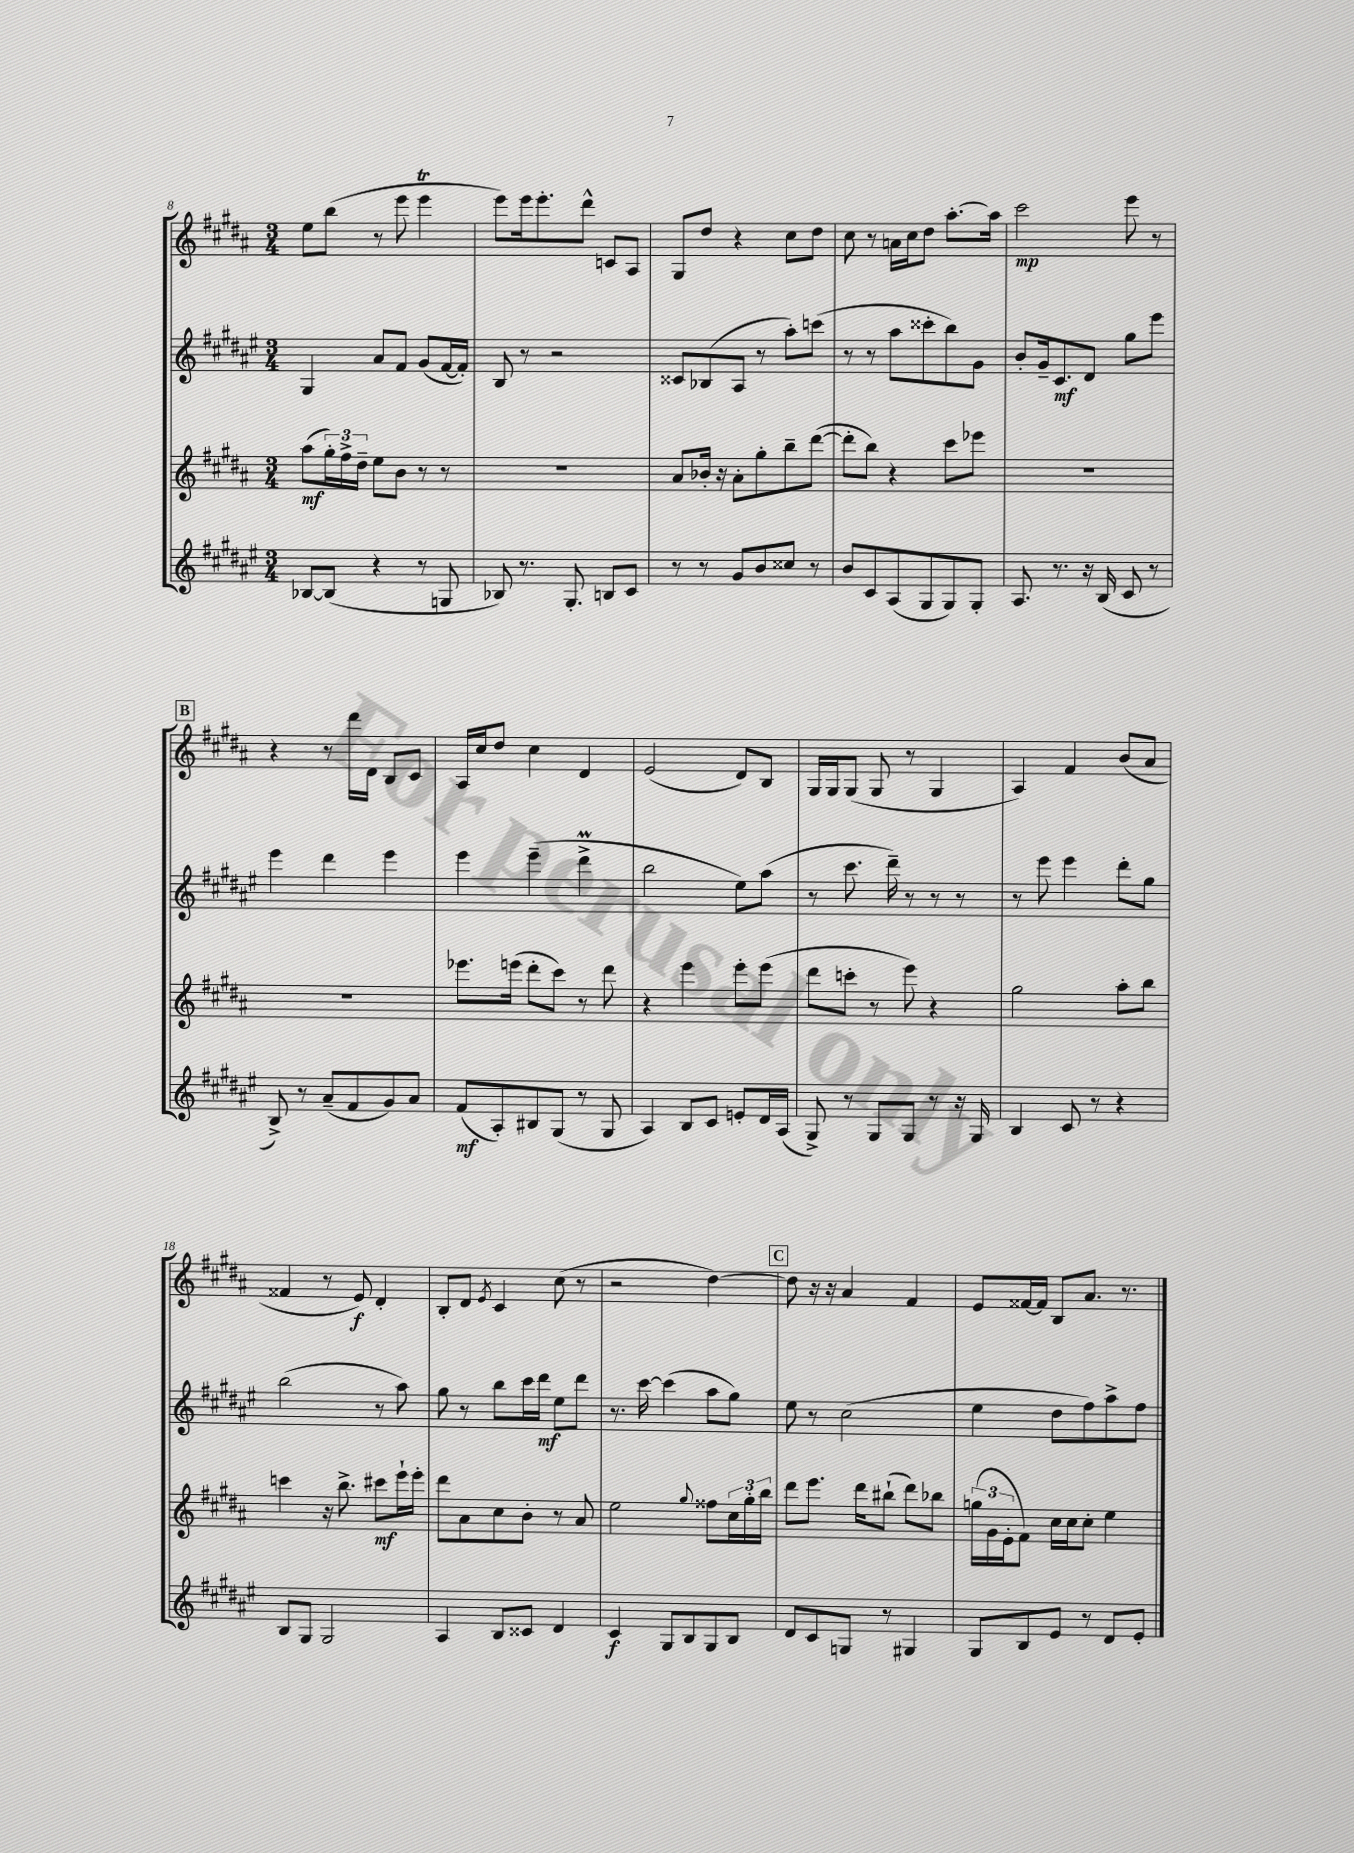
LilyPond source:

<<
\new StaffGroup <<
\new Staff = "s0" {
    \clef treble \key b \major \numericTimeSignature \time 3/4
    e''8 b''8( r8 e'''8 e'''4\trill |
    e'''8) e'''16 e'''8.-. dis'''8-^ c'8 ais8 |
    gis8 dis''8 r4 cis''8 dis''8 |
    cis''8 r8 a'16 cis''16 dis''8 ais''8.~-. ais''16 |
    cis'''2\mp e'''8 r8 |
    \mark \markup { \box "B" } r4 r8 dis'''16 dis'16 b8 cis'8 |
    ais16 cis''16 dis''8 cis''4 dis'4 |
    e'2( dis'8) b8 |
    gis16 gis16 gis8( gis8 r8 gis4 |
    ais4) fis'4 b'8( ais'8 |
    fisis'4 r8 e'8\f) dis'4-. |
    b8-. dis'8 \acciaccatura { e'8 } cis'4 cis''8( r8 |
    r2 dis''4~) |
    \mark \markup { \box "C" } dis''8 r16 r16 ais'4 fis'4 |
    e'8 fisis'16~ fisis'16 b8 ais'8. r8. \bar "|." |
}
\new Staff = "s1" {
    \clef treble \key fis \major \numericTimeSignature \time 3/4
    gis4 ais'8 fis'8 gis'8( fis'16~ fis'16-.) |
    b8 r8 r2 |
    cisis'8 bes8( ais8 r8 ais''8-.) c'''8( |
    r8 r8 ais''8 cisis'''8-. b''8) gis'8 |
    b'8-. gis'16-- cis'8.\mf dis'8 gis''8 eis'''8 |
    \mark \markup { \box "B" } eis'''4 dis'''4 eis'''4 |
    eis'''4 eis'''4--( dis'''4->\prall |
    b''2 eis''8) ais''8( |
    r8 cis'''8. dis'''16--) r8 r8 r8 |
    r8 eis'''8 eis'''4 dis'''8-. gis''8 |
    b''2( r8 ais''8) |
    gis''8 r8 b''8 cis'''16 dis'''16\mf eis''8 dis'''8 |
    r8. cis'''16~ cis'''4( ais''8 gis''8) |
    \mark \markup { \box "C" } eis''8 r8 cis''2( |
    eis''4 dis''8 fis''8) ais''8-> fis''8 \bar "|." |
}
\new Staff = "s2" {
    \clef treble \key b \major \numericTimeSignature \time 3/4
    ais''8\mf( \tuplet 3/2 { gis''16-.) fis''16-> dis''16-- } e''8 b'8 r8 r8 |
    R2. |
    ais'8 bes'16-. r16 ais'8-. gis''8-. b''8-- dis'''8~( |
    dis'''8-. b''8) r4 cis'''8 ees'''8 |
    R2. |
    \mark \markup { \box "B" } R2. |
    ees'''8. e'''16( dis'''8-. cis'''8) r8 dis'''8 |
    r4 e'''4 e'''8-. e'''8( |
    dis'''8 c'''8-. r8 e'''8) r4 |
    gis''2 ais''8-. b''8 |
    c'''4 r16 b''8.-> cis'''8\mf e'''16-! e'''16-. |
    dis'''8 ais'8 cis''8 b'8-. r8 ais'8 |
    e''2 \appoggiatura { gis''8 } fisis''8 \tuplet 3/2 { cis''16 gis''16-. b''16 } |
    \mark \markup { \box "C" } dis'''8 e'''8. dis'''16 bis''8-!( dis'''8) bes''8 |
    \tuplet 3/2 { g''16( gis'16 e'16-. } fis'8) cis''16 cis''16 cis''8-. e''4 \bar "|." |
}
\new Staff = "s3" {
    \clef treble \key fis \major \numericTimeSignature \time 3/4
    bes8~ bes8( r4 r8 g8 |
    bes8) r8. gis8.-. b8 cis'8 |
    r8 r8 gis'8 b'8 cisis''8 r8 |
    b'8 cis'8 ais8( gis8 gis8) gis8-. |
    ais8. r8. r16 b16( cis'8 r8 |
    \mark \markup { \box "B" } b8->) r8 ais'8--( fis'8 gis'8) ais'8 |
    fis'8\mf( ais8-.) bis8 gis8( r8 gis8 |
    ais4) b8 cis'8 e'8-. dis'16 ais16( |
    gis8->) r8 gis8 gis8 r8 r16 gis16 |
    b4 cis'8 r8 r4 |
    b8 gis8 gis2 |
    ais4 b8 cisis'8 dis'4 |
    cis'4\f gis8 b8 gis8 b8 |
    \mark \markup { \box "C" } dis'8 cis'8 g8 r8 gis4 |
    gis8 b8 eis'8 r8 dis'8 eis'8-. \bar "|." |
}
>>
>>
\layout { \context { \Score currentBarNumber = #8 } }
